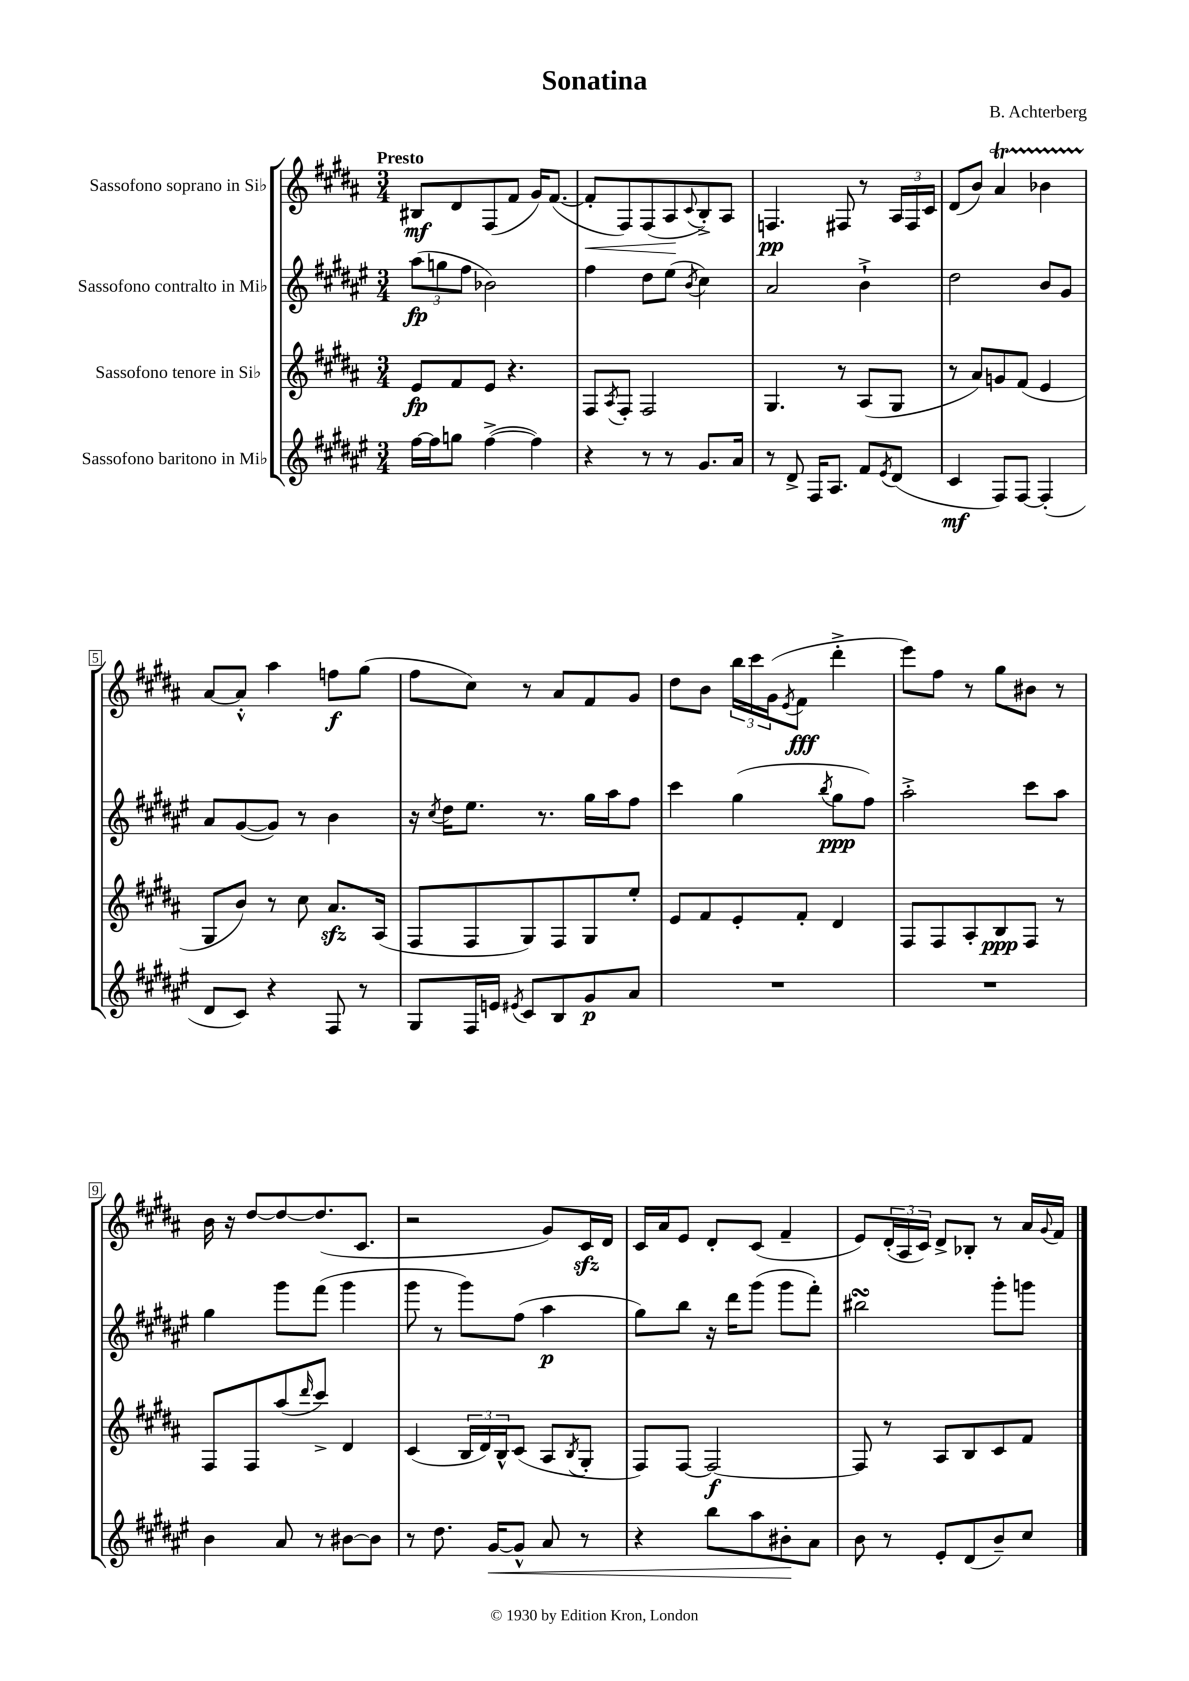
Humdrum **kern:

**kern	**dynam	**kern	**dynam	**kern	**dynam	**kern	**dynam
*part4	*part4	*part3	*part3	*part2	*part2	*part1	*part1
*staff4	*staff4	*staff3	*staff3	*staff2	*staff2	*staff1	*staff1
*I"Sassofono baritono in Mi♭	*	*I"Sassofono tenore in Si♭	*	*I"Sassofono contralto in Mi♭	*	*I"Sassofono soprano in Si♭	*
*clefG2	*	*clefG2	*	*clefG2	*	*clefG2	*
*k[f#c#g#d#a#e#]	*	*k[f#c#g#d#a#]	*	*k[f#c#g#d#a#e#]	*	*k[f#c#g#d#a#]	*
*M3/4	*	*M3/4	*	*M3/4	*	*M3/4	*
=1	=1	=1	=1	=1	=1	=1	=1
!	!	!	!	!	!	!LO:TX:a:B:t=Presto	!
[16ff#\LL	.	8e/L	fp	(12aa#\L	fp	8B#X/L	mf
16ff#\J]	.	.	.	.	.	.	.
.	.	.	.	12ggn\	.	.	.
8ggn\J	.	8f#/	.	.	.	8d#/	.
.	.	.	.	12ff#\J	.	.	.
([4ff#^\	.	8e/J	.	2b-X\)	.	(8F#/	.
.	.	4.r	.	.	.	8f#/J	.
4ff#\])	.	.	.	.	.	16g#/KL)	.
.	.	.	.	.	.	([8.f#/J	.
=2	=2	=2	=2	=2	=2	=2	=2
!	!	!	!	!	!	!	!LO:HP:b
4r	.	8F#/L	.	4ff#\	.	8f#'/L]	<
.	.	8qA#/	.	.	.	.	.
.	.	8F#'/J	.	.	.	8F#/)	.
8r	.	2F#/	.	8dd#\L	.	(8F#/	.
8r	.	.	.	(8ee#\J	.	8A#/	.
.	.	.	.	8qb/	.	8qqc#/	.
8.g#/L	.	.	.	4cc#\)	.	8B'^/)	[
.	.	.	.	.	.	8A#/J	.
16a#/Jk	.	.	.	.	.	.	.
=3	=3	=3	=3	=3	=3	=3	=3
8r	.	4.G#/	.	2a#/	.	4.Fn/	pp
8d#^/	.	.	.	.	.	.	.
16F#/KL	.	.	.	.	.	.	.
8.A#/J	.	.	.	.	.	.	.
.	.	8r	.	.	.	8F#X/	.
8f#/L	.	(8A#/L	.	4b`^\	.	8r	.
8qe#/	.	.	.	.	.	.	.
(8d#/J	.	8G#/J	.	.	.	24A#/LL	.
.	.	.	.	.	.	24F#/	.
.	.	.	.	.	.	24c#/JJ	.
=4	=4	=4	=4	=4	=4	=4	=4
4c#/	mf	8r	.	2dd#\	.	(8d#/L	.
.	.	8a#/L)	.	.	.	8b/J)	.
8F#/L)	.	8gn/	.	.	.	4a#t/	.
[8F#/J	.	(8f#/J	.	.	.	.	.
(4F#'/]	.	4e/	.	8b/L	.	4b-XTTT\	.
.	.	.	.	8g#/J	.	.	.
!!LO:LB:g=z
=5	=5	=5	=5	=5	=5	=5	=5
8d#/L	.	8G#/L	.	8a#/L	.	[8a#/L	.
8c#/J)	.	8b/J)	.	([8g#/	.	8a#'^^/J]	.
4r	.	8r	.	8g#/J])	.	4aa#\	.
.	.	8cc#\	.	8r	.	.	.
8F#/	.	8.a#zz/L	.	4b\	.	8ffn\L	f
8r	.	.	.	.	.	(8gg#\J	.
.	.	(16A#/Jk	.	.	.	.	.
=6	=6	=6	=6	=6	=6	=6	=6
8G#/L	.	8F#/L	.	16r	.	8ff#\L	.
.	.	.	.	8qcc#/	.	.	.
.	.	.	.	16dd#\KL	.	.	.
16F#/L	.	8F#/	.	8.ee#\J	.	8cc#\J)	.
16en/JJ	.	.	.	.	.	.	.
8qe#X/	.	.	.	.	.	.	.
8c#/L	.	8G#/)	.	.	.	8r	.
.	.	.	.	8.r	.	.	.
8B/	.	8F#/	.	.	.	8a#/L	.
8g#/	p	8G#/	.	16gg#\LL	.	8f#/	.
.	.	.	.	16aa#\J	.	.	.
8a#/J	.	8ee'/J	.	8ff#\J	.	8g#/J	.
=7	=7	=7	=7	=7	=7	=7	=7
2.r	.	8e/L	.	4ccc#\	.	8dd#\L	.
.	.	8f#/	.	.	.	8b\J	.
.	.	8e'/	.	(4gg#\	.	24bb\LL	.
.	.	.	.	.	.	24ccc#\	.
.	.	.	.	.	.	(24g#\J	.
.	.	.	.	.	.	8qe/	.
.	.	8f#'/J	.	.	.	8f#\J	fff
.	.	.	.	8qbb/	.	.	.
.	.	4d#/	.	8gg#\L	ppp	4ddd#'^\	.
.	.	.	.	8ff#\J)	.	.	.
=8	=8	=8	=8	=8	=8	=8	=8
2.r	.	8F#/L	.	2aa#'^\	.	8eee\L)	.
.	.	8F#/	.	.	.	8ff#\J	.
.	.	8A#'/	.	.	.	8r	.
.	.	8B/	ppp	.	.	8gg#\L	.
.	.	8F#/J	.	8ccc#\L	.	8b#X\J	.
.	.	8r	.	8aa#\J	.	8r	.
!!LO:LB:g=z
=9	=9	=9	=9	=9	=9	=9	=9
4b\	.	8F#/L	.	4gg#\	.	16b\	.
.	.	.	.	.	.	16r	.
.	.	8F#/	.	.	.	[8dd#/L	.
8a#/	.	(8aa#/	.	8ggg#\L	.	8dd#/_	.
.	.	16qqddd#/	.	.	.	.	.
8r	.	8ccc#^/J)	.	(8fff#\J	.	(8.dd#/]	.
[8b#X\L	.	4d#/	.	4ggg#\	.	.	.
.	.	.	.	.	.	8.c#/J	.
8b#\J]	.	.	.	.	.	.	.
=10	=10	=10	=10	=10	=10	=10	=10
8r	.	(4c#/	.	8ggg#\	.	2r	.
8.dd#\	.	.	.	8r	.	.	.
.	.	24B/LL	.	8ggg#\L)	.	.	.
.	.	24d#/)	.	.	.	.	.
!	!LO:HP:b	!	!	!	!	!	!
[16g#/KL	<	.	.	.	.	.	.
.	.	24B^^/J	.	.	.	.	.
8g#^^/J]	.	(8c#/J	.	(8ff#\J	.	.	.
8a#/	.	8A#/L	.	4aa#\	p	8g#/L)	.
.	.	8qB/	.	.	.	.	.
8r	.	8G#'/J	.	.	.	16c#zz/L	.
.	.	.	.	.	.	16d#/JJ	.
=11	=11	=11	=11	=11	=11	=11	=11
4r	.	8F#/L)	.	8gg#\L)	.	16c#/LL	.
.	.	.	.	.	.	16a#/J	.
.	.	[8F#/J	.	8bb\J	.	8e/J	.
8bb\L	.	2F#/_	f	16r	.	8d#'/L	.
.	.	.	.	16ddd#\KL	.	.	.
8aa#\	.	.	.	(8ggg#\J	.	(8c#/J	.
8b#X'\	.	.	.	8ggg#\L	.	4f#~/	.
8a#\J	[	.	.	8fff#'\J)	.	.	.
=12	=12	=12	=12	=12	=12	=12	=12
8b\	.	8F#/]	.	2bb#XsSsS\	.	8e/L)	.
8r	.	8r	.	.	.	(24d#'/L	.
.	.	.	.	.	.	24A#/	.
.	.	.	.	.	.	24c#/JJ)	.
8e#'/L	.	8A#/L	.	.	.	8d#^/L	.
(8d#/	.	8B/	.	.	.	8B-X'/J	.
8b~/)	.	8c#/	.	8ggg#'\L	.	8r	.
8cc#/J	.	8f#/J	.	8gggn\J	.	16a#/LL	.
.	.	.	.	.	.	8qqg#/	.
.	.	.	.	.	.	16f#/JJ	.
==	==	==	==	==	==	==	==
*-	*-	*-	*-	*-	*-	*-	*-
